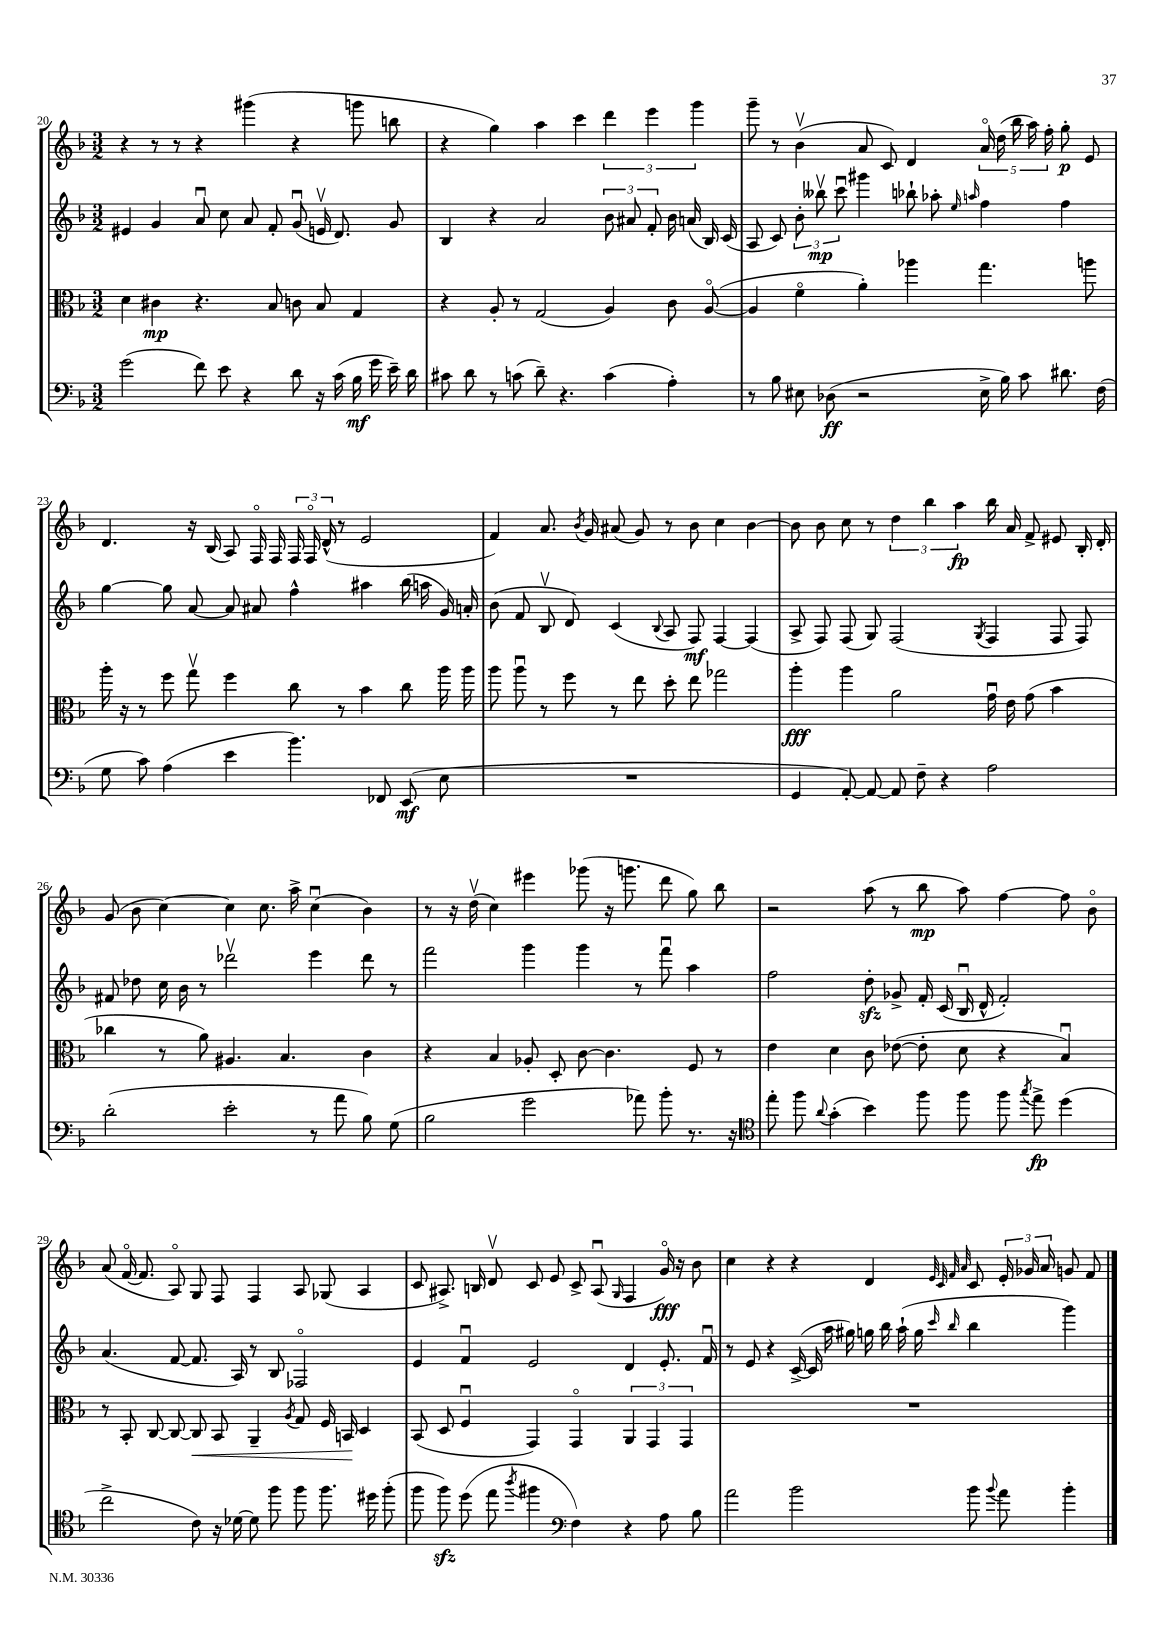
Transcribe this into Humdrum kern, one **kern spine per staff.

**kern	**kern	**kern	**kern
*staff4	*staff3	*staff2	*staff1
*clefF4	*clefC3	*clefG2	*clefG2
*k[b-]	*k[b-]	*k[b-]	*k[b-]
*M3/2	*M3/2	*M3/2	*M3/2
(2g	4d	4e#	4r
.	4c#	4g	8r
.	.	.	8r
8f)	4.r	8au	4r
8e	.	8cc	.
4r	.	8a	(4ggg#
.	8B-	8f'	.
8d	8c	(8gu	4r
16r	8B-	16ev	.
(16c	.	8.d)	.
16B-	4G	.	8ggg
16g	.	.	.
16e~)	.	8g	8bb
16d	.	.	.
=	=	=	=
8c#	4r	4B-	4r
8d	.	.	.
8r	8A'	4r	4gg)
(8c	8r	.	.
8d~)	(2G	2a	4aa
4.r	.	.	.
.	.	.	4ccc
(4c	4A)	12b-	6ddd
.	.	12a#	.
.	.	12f'	6eee
4A')	8c	16b-	.
.	.	(16a	.
.	.	.	6ggg
.	([8Ao	16B-)	.
.	.	(16c	.
=	=	=	=
8r	4A]	8A	8ggg~
8B-	.	8c)	8r
8E#	4fo	12b-'	(4b-v
.	.	12bb--v	.
(8D-	.	.	.
.	.	12cccu	.
2r	4a')	4ggg#	8a
.	.	.	8c)
.	4aa-	8bb-`	4d
.	.	8aa-'	.
.	.	16qqee	.
.	.	16qqaa	.
16E#^	4.gg	4ff	20ao
.	.	.	(20dd
16B-)	.	.	.
.	.	.	20bb-
8c	.	.	.
.	.	.	20aa)
.	.	.	20ff'
8.d#	.	4ff	8gg'
.	8aa	.	8e
(16F	.	.	.
=	=	=	=
8G	16aa'	[4gg	4.d
.	16r	.	.
8c)	8r	.	.
(4A	8ff	8gg]	.
.	8ggv	[8a	16r
.	.	.	(16B-
4e	4ff	8a]	8A)
.	.	8a#	16Fo
.	.	.	16F
4.b-)	8cc	4ff^^	24F
.	.	.	24Fo
.	.	.	(24d^^
.	8r	.	8r
.	4b-	4aa#	2e
8FF-	.	.	.
(8EE	8cc	(16bb-	.
.	.	16aa	.
8E	16aa	16g)	.
.	16aa	16a'	.
=	=	=	=
1.r	8aa	(8b-	4f)
.	8aau	8f	.
.	8r	8B-v	8.a
.	8ff	8d)	.
.	.	.	8qb-
.	.	.	16g
.	8r	(4c	(8a#
.	8ee	.	8g)
.	.	8qqB-	.
.	8dd'	8A	8r
.	8ee	8F)	8b-
.	2gg-	[4F	4cc
.	.	(4F]	[4b-
=	=	=	=
4GG	4aa'	8A^	8b-]
.	.	8F)	8b-
[8AA')	4aa	(8F	8cc
8AA_	.	8G)	8r
8AA]	2a	(2F	6dd
8F~	.	.	.
.	.	.	6bb-
4r	.	.	.
.	.	.	6aa
.	.	8qG	.
2A	16gu	4F	16bb-
.	16e	.	16a
.	(8g	.	8f^
.	4b-	8F	8e#
.	.	8F)	16B-'
.	.	.	16d'
=	=	=	=
(2d'	4cc-	8f#	(8g
.	.	8dd-	8b-
.	8r	16cc	[4cc)
.	.	16b-	.
.	8a)	8r	.
2e'	4.A#	2ddd-v	4cc]
.	.	.	8.cc
.	4.B-	.	.
.	.	.	16aa^
8r	.	4eee	(4ccu
8a	.	.	.
8B-)	4c	8ddd-	4b-)
(8G	.	8r	.
=	=	=	=
2B-	4r	2fff	8r
.	.	.	16r
.	.	.	(16ddv
.	4B-	.	4cc)
2g	8A-'	4ggg	4eee#
.	8D'	.	.
.	[8c	4ggg	(8ggg-
.	4.c]	.	16r
.	.	.	8.ggg
8a-)	.	8r	.
8b-'	.	8fffu	8ddd
8.r	8F	4aa	8gg)
.	8r	.	8bb-
16r	.	.	.
=	=	=	=
*clefC4	*	*	*
8ee'	4e	2ff	2r
8ff	.	.	.
8qqa	.	.	.
(4g'	4d	.	.
4b-)	8c	8dd'	(8aa
.	([8e-	8g-^	8r
8ff	8e-']	16f'	8bb-
.	.	(16c	.
8ff	8d	16B-u	8aa)
.	.	16d^^	.
8ff	4r	2f')	[4ff
8qgg	.	.	.
8ee^	.	.	.
(4dd	4B-u)	.	8ff]
.	.	.	8b-o
=	=	=	=
2cc^	8r	(4.a	(8a
.	8BB-'	.	[16fo
.	.	.	8.f]
.	[8C	.	.
.	8C_	[8f	8Ao)
8c)	8C]	8.f]	8G
16r	8BB-	.	8F
[16d-	.	16A)	.
8d-]	4AA~	8r	4F
8ff	.	8B-	.
.	8qA	.	.
8ff	8G	2F-o	8A
8.ff	16F	.	(8G-
.	16BB	.	.
.	4D	.	4A
16dd#	.	.	.
(8ff'	.	.	.
=	=	=	=
8ff	(8BB-	4e	8c
8ff)	8D	.	8.A#^)
(8dd	4Fu	4fu	.
.	.	.	16B
8ee	.	.	8dv
8qaa	.	.	.
4ff#	4GG)	2e	8c
.	.	.	8e
*clefF4	*	*	*
4F)	4GGo	.	8c^
.	.	.	(8A#u
.	.	.	16qqG
4r	6AA	4d	4F
.	6GG	.	.
8A	.	8.e'	16go)
.	.	.	16r
.	6GG	.	.
8B-	.	.	8b-
.	.	16fu	.
=	=	=	=
2a	1.r	8r	4cc
.	.	8e	.
.	.	4r	4r
2b-	.	([16c^	4r
.	.	16c]	.
.	.	16aa	.
.	.	16gg#)	.
.	.	16gg	4d
.	.	16bb-	.
.	.	(16aa`	.
.	.	16gg	.
.	.	.	32qqe
.	.	.	32qqc
.	.	16qqccc	32qqf
.	.	16qqbb-	32qqa
8b-	.	4bb-	8c
8qqb-	.	.	.
8a	.	.	24e'
.	.	.	24g-
.	.	.	24a
4b-'	.	4ggg)	8g
.	.	.	8f
==	==	==	==
*-	*-	*-	*-
